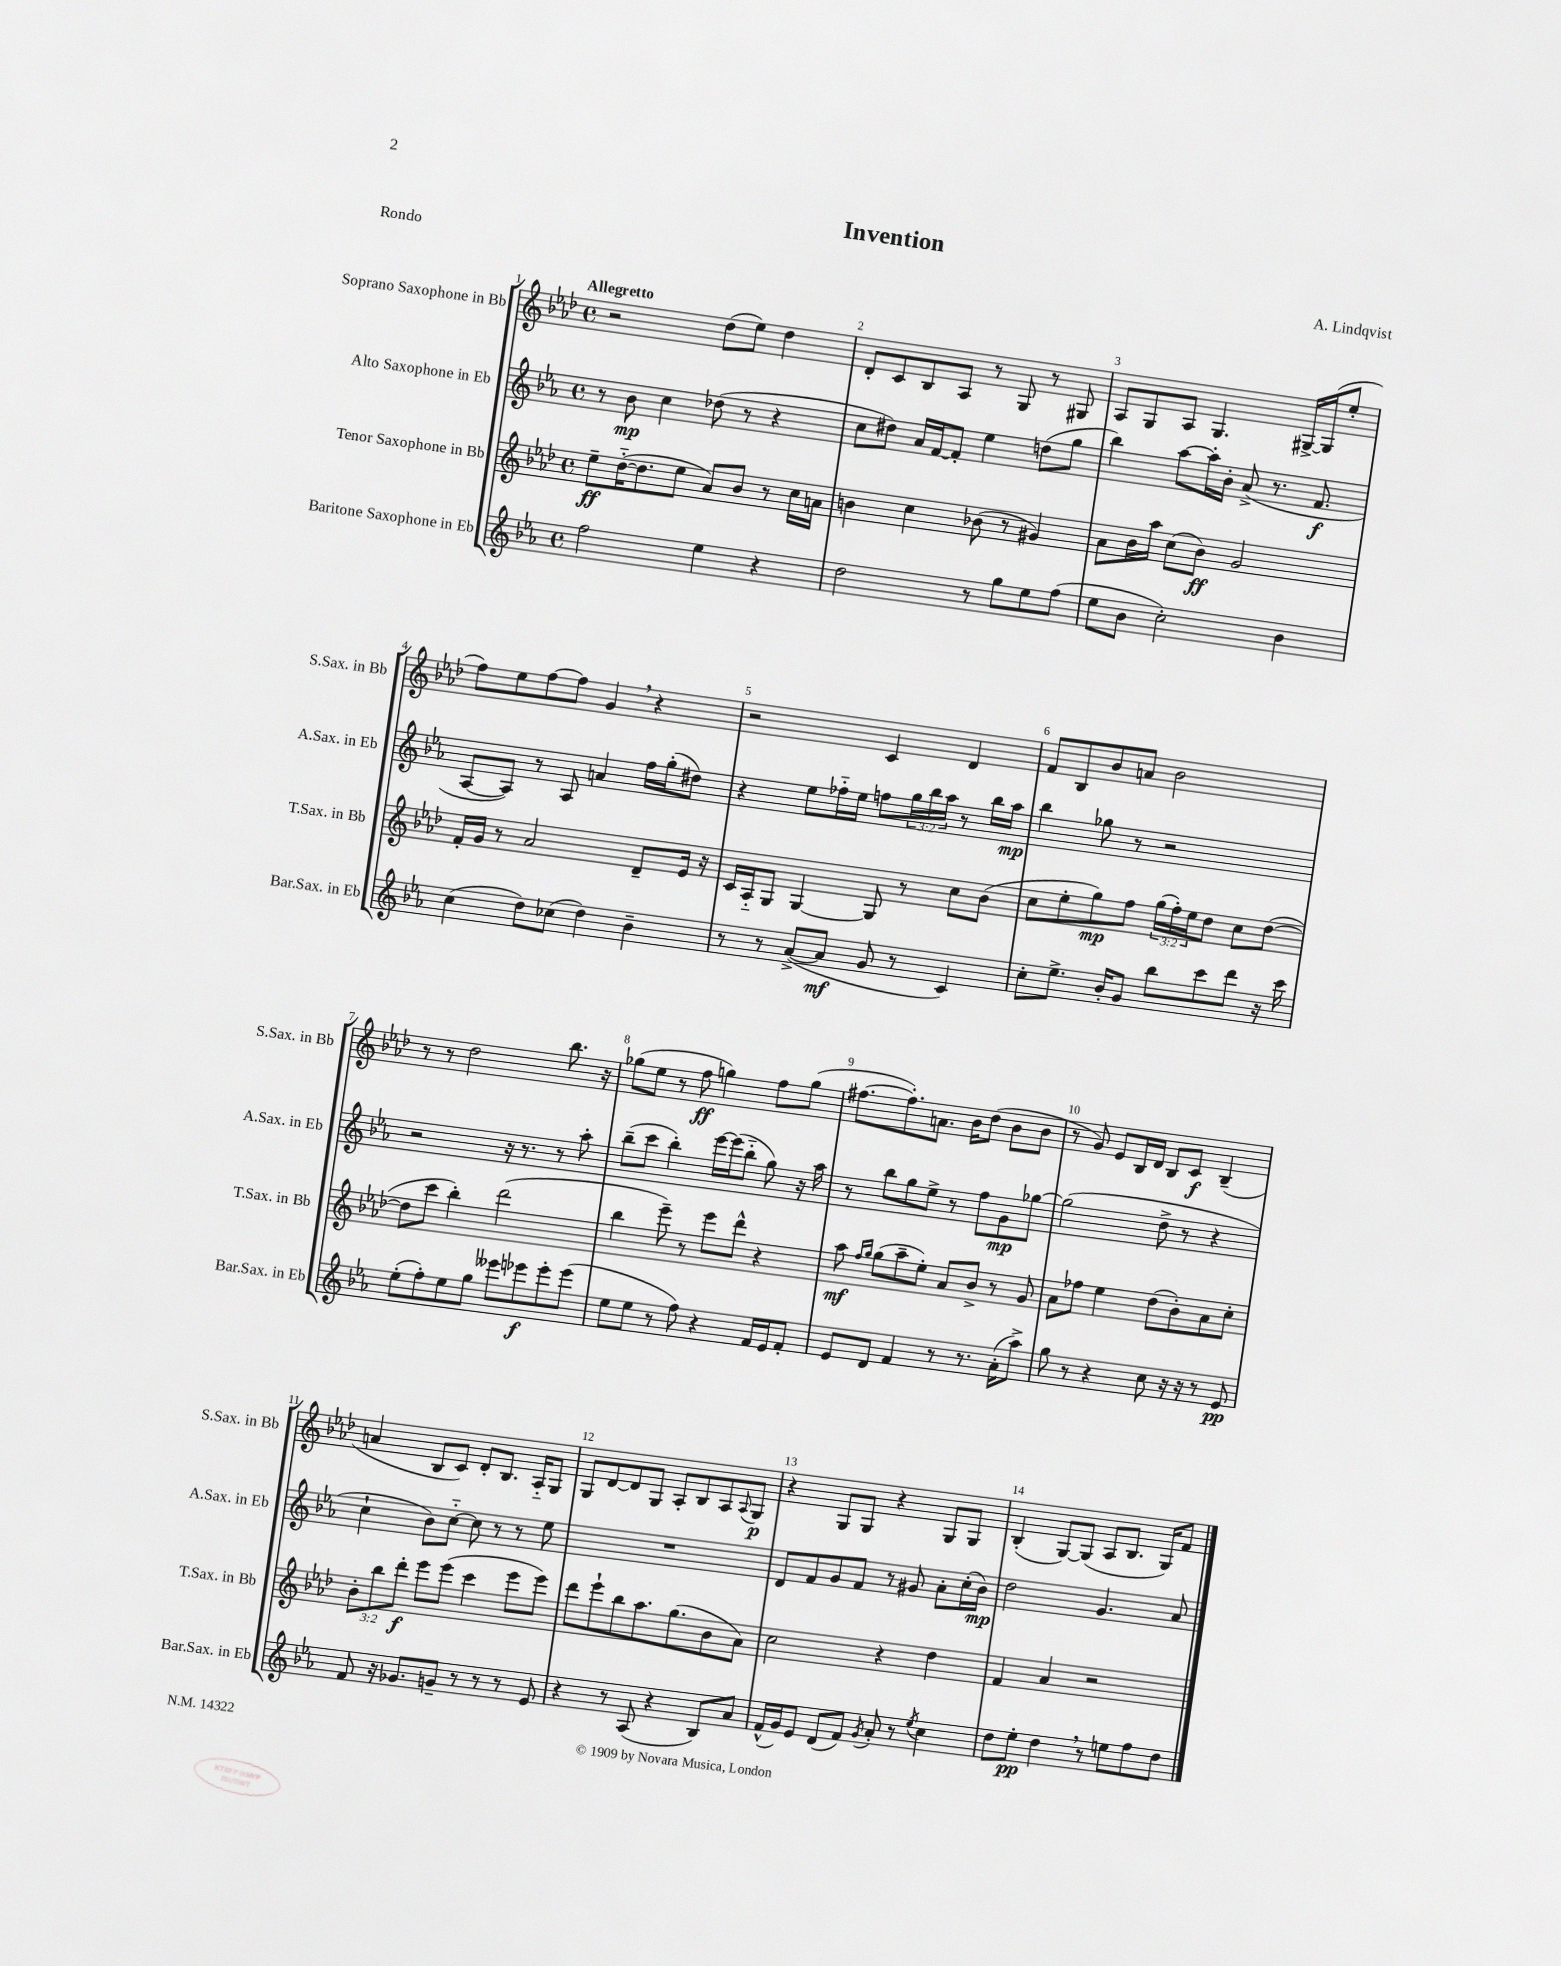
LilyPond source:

\header { title = "Invention" composer = "A. Lindqvist" piece = "Rondo" }
<<
\new StaffGroup <<
\new Staff = "s0" \with { instrumentName = "Soprano Saxophone in Bb" shortInstrumentName = "S.Sax. in Bb" } {
    \clef treble \key aes \major \defaultTimeSignature \time 4/4 \tempo "Allegretto"
    r2 des''8( ees''8) des''4 |
    des'8-. c'8 bes8 aes8 r8 g8 r8 gis8 |
    aes8 g8 aes8 g4. gis16~-> gis16( ees''8-. |
    f''8) ees''8 f''8~ f''8 g'4 \breathe r4 |
    r2 c'4 des'4 |
    f'8 bes8 bes'8 a'8 bes'2 |
    r8 r8 des''2 bes''8. r16 |
    ges''8( ees''8 r8 f''8\ff g''4) f''8 g''8( |
    fis''8.~ fis''8.-.) a'8. bes'16 des''8( bes'8 bes'8 |
    r8 g'8) ees'8 bes16 des'16 bes8 c'8\f bes4--( |
    a'4 bes8 c'8) des'8-. bes8. aes16-_ g8 |
    g8 des'8~ des'8 g8 aes8-. bes8 aes8 \appoggiatura { aes8 } g8\p |
    r4 g8 g8 r4 g8 g8 |
    bes4-.( g8~) g8( aes8 bes8. g16) f'8 \bar "|." |
}
\new Staff = "s1" \with { instrumentName = "Alto Saxophone in Eb" shortInstrumentName = "A.Sax. in Eb" } {
    \clef treble \key ees \major \defaultTimeSignature \time 4/4 \override Staff.TupletNumber.text = #tuplet-number::calc-fraction-text
    r8 bes'8\mp c''4 des''8( r8 r4 |
    c''8 dis''8) aes'16 f'16~ f'8-. ees''4 d''8( g''8 |
    bes''4) aes''8~ aes''16-. bes'16-. aes'8->( r8. f'8.\f |
    aes8~ aes8) r8 aes8 a'4 f''16 g''16-.( dis''8) |
    r4 ees''8 fes''16-_ ees''16 f''8 \tuplet 3/2 { g''16 bes''16 aes''16 } r8 bes''16 aes''16\mp |
    bes''4 ges''8 r8 r2 |
    r2 r16 r8. r8 aes''8-. |
    bes''8--( c'''8 bes''4-.) ees'''16~ ees'''16( bes''8-_ g''8) r16 aes''16 |
    r8 bes''8 g''8 ees''8-> r8 f''8 g'8\mp ges''8~ |
    ges''2( d''8-> r8 r4 |
    c''4-! bes'8) c''8~-_ c''8 r8 r8 ees''8 |
    R1 |
    d'8 f'8 g'8 f'8 r8 gis'8 aes'8-. c''16-.( bes'16\mp) |
    d''2 g'4. aes'8 \bar "|." |
}
\new Staff = "s2" \with { instrumentName = "Tenor Saxophone in Bb" shortInstrumentName = "T.Sax. in Bb" } {
    \clef treble \key aes \major \defaultTimeSignature \time 4/4 \override Staff.TupletNumber.text = #tuplet-number::calc-fraction-text
    ees''8--\ff des''16~-_( des''8. ees''8 aes'8) bes'8 r8 c''16 a'16 |
    b'4 c''4 bes'8( r8 gis'4) |
    aes'8 bes'16 aes''16 c''8( bes'8\ff) g'2 |
    f'16-. g'16 r8 aes'2 des'8-- ees'16 r16 |
    c'16 aes16-_ g8 g4~ g8 r8 c''8 bes'8( |
    c''8 ees''8-. g''8\mp) f''8 \tuplet 3/2 { g''16( f''16-.) ees''16 } des''8 c''8 des''8~( |
    des''8 c'''8 bes''4-.) des'''2( |
    bes''4 ees'''8--) r8 ees'''8 des'''8-^ r4 |
    aes''8\mf \grace { f''16 g''16 } g''8( aes''8-- ees''8-.) aes'8 bes'8-> r8 g'8 |
    aes'8 fes''8 ees''4 des''8( bes'8-.) aes'8 c''8-. |
    \tuplet 3/2 { bes'8-. bes''8 des'''8-.\f } ees'''8 ees'''8( c'''4 ees'''8 ees'''8) |
    des'''8 ees'''8-! bes''8 aes''8. g''8.( bes'8 aes'8) |
    c''2 r4 des''4 |
    f'4 aes'4 r2 \bar "|." |
}
\new Staff = "s3" \with { instrumentName = "Baritone Saxophone in Eb" shortInstrumentName = "Bar.Sax. in Eb" } {
    \clef treble \key ees \major \defaultTimeSignature \time 4/4
    f''2 ees''4 r4 |
    d''2 r8 g''8 ees''8 f''8( |
    ees''8 bes'8 c''2-.) bes'4 |
    c''4( d''8) ces''8( d''4) bes'4-- |
    r8 r8 aes'8~->( aes'8\mf g'8 r8 c'4) |
    c''8-. ees''8.-> bes'16-. g'8 bes''8 c'''8 d'''8 r16 c'''16 |
    ees''8-.( f''8-.) ees''8 g''8 eeses'''8 ees'''8\f ees'''8-. ees'''8( |
    ees''8 ees''8 r8 f''8) r4 f'16 ees'16 f'8-. |
    ees'8 d'8 f'4 r8 r8. aes'16-.( aes''8->) |
    g''8 r8 r4 c''8 r16 r16 r8 ees'8\pp |
    f'8 r16 ges'8. g'8-- r8 r8 r8 ees'8 |
    r4 r8 aes8( r4 bes8) aes'8 |
    f'16-^( g'16) ees'8 d'8( f'8) \acciaccatura { g'8 } aes'8-. r8 \acciaccatura { ees''8 } c''4 |
    d''8 ees''8-.\pp d''4 \breathe r8 e''8 f''8 d''8 \bar "|." |
}
>>
>>
\layout { \context { \Score \override BarNumber.break-visibility = ##(#f #t #t) barNumberVisibility = #all-bar-numbers-visible } }
